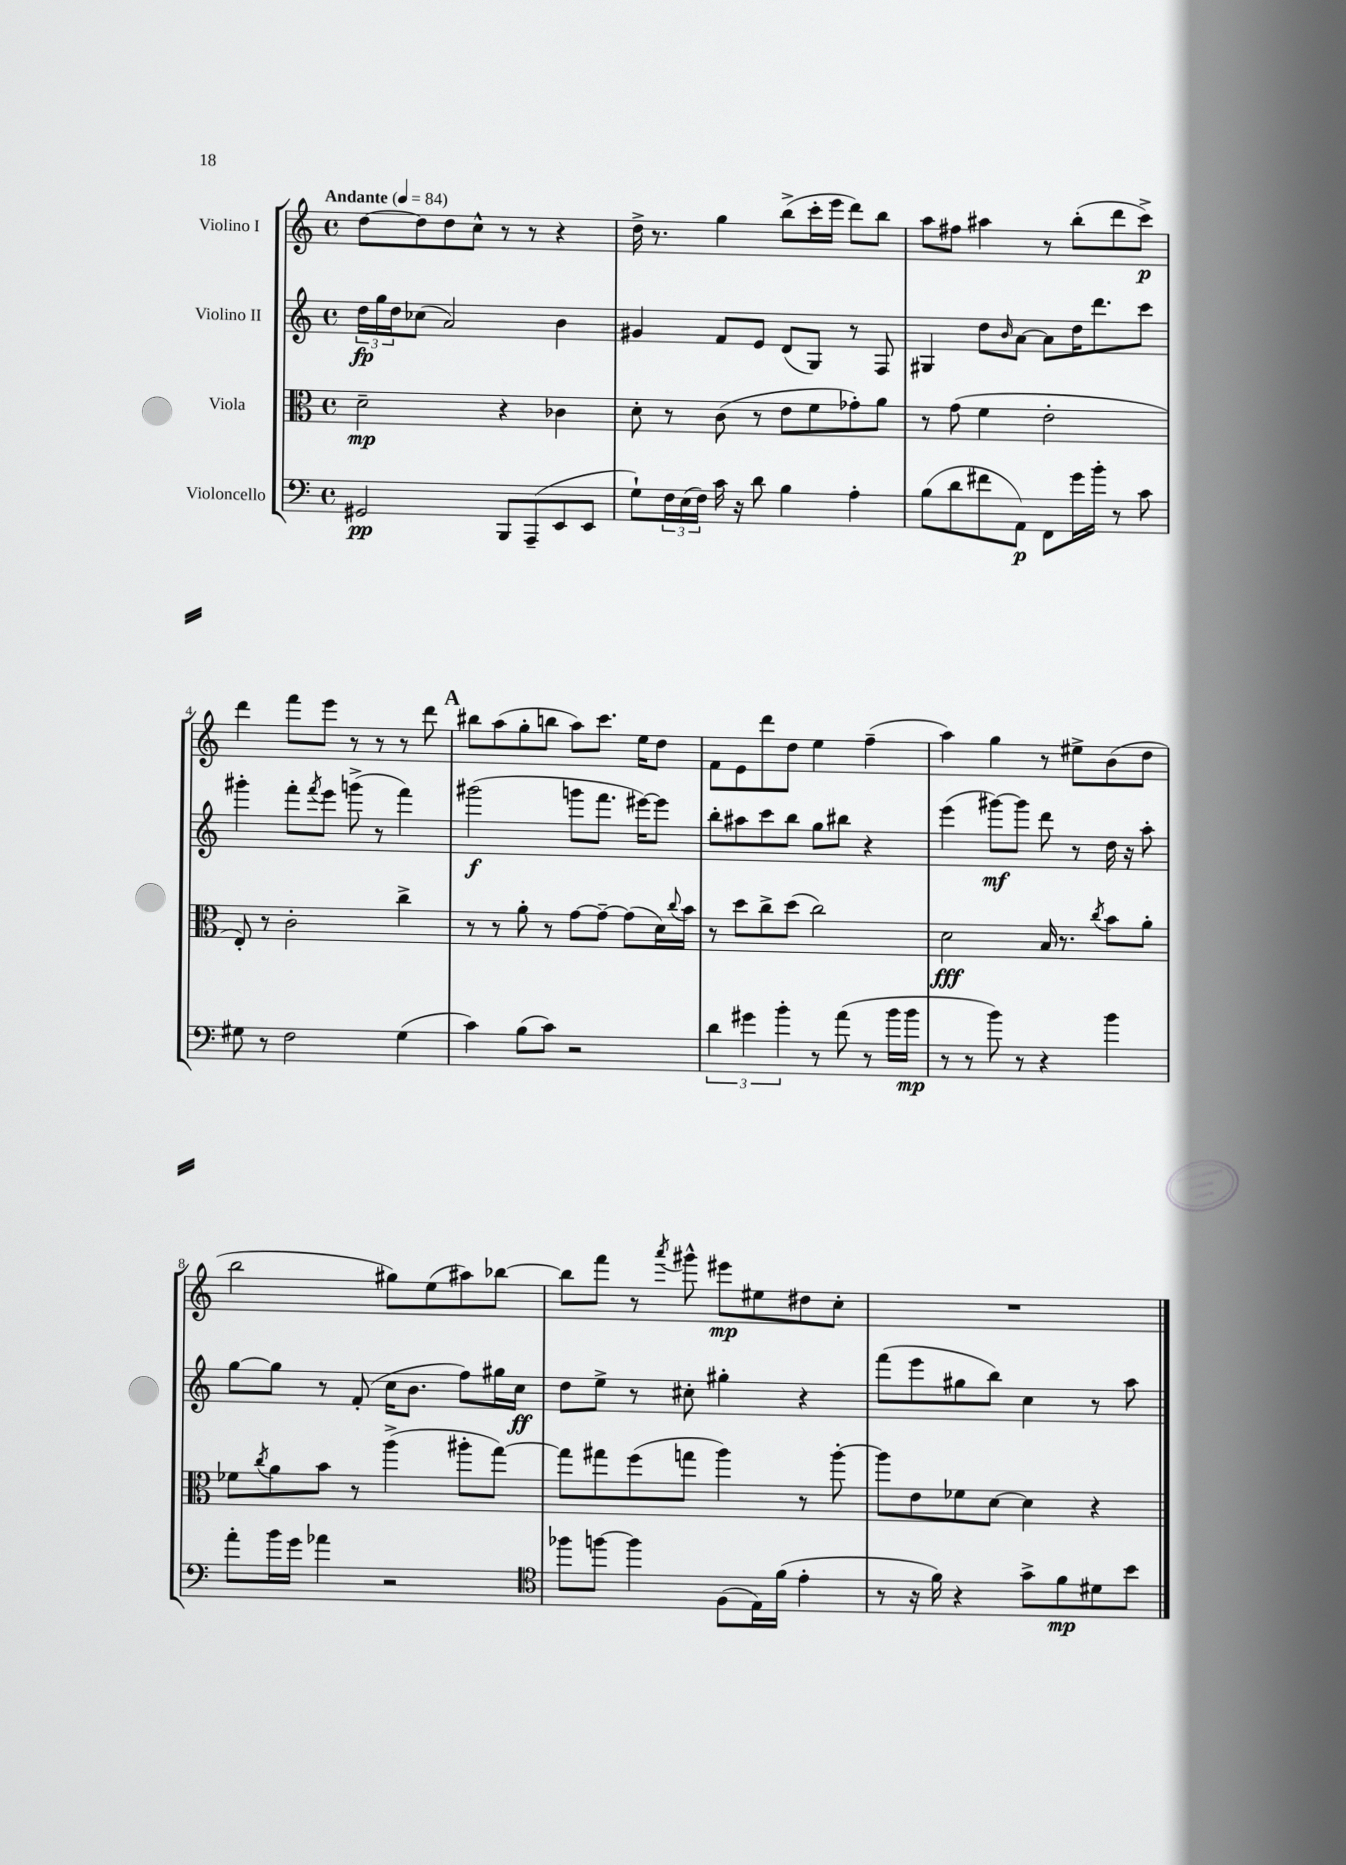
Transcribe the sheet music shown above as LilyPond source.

<<
\new StaffGroup <<
\new Staff = "s0" \with { instrumentName = "Violino I" } {
    \clef treble \key c \major \defaultTimeSignature \time 4/4 \tempo "Andante" 4 = 84
    d''8~ d''8 d''8 c''8-^ r8 r8 r4 |
    d''16-> r8. g''4 b''8->( c'''16-. e'''16 d'''8) b''8 |
    a''8 fis''8 ais''4 r8 b''8-.( d'''8 c'''8->\p) |
    d'''4 f'''8 e'''8 r8 r8 r8 d'''8 |
    \mark \markup { \bold "A" } bis''8 a''8( g''8-. b''8 a''8) c'''8. e''16 d''8 |
    f'8 e'8 d'''8 d''8 e''4 f''4--( |
    a''4) g''4 r8 eis''8-> b'8( d''8 |
    b''2 gis''8) e''8( ais''8) bes''8~ |
    bes''8 f'''8 r8 \acciaccatura { a'''8 } gis'''8-^ eis'''8\mp eis''8 dis''8 c''8-. |
    R1 \bar "|." |
}
\new Staff = "s1" \with { instrumentName = "Violino II" } {
    \clef treble \key c \major \defaultTimeSignature \time 4/4
    \tuplet 3/2 { d''16\fp g''16 d''16 } ces''8( a'2) b'4 |
    gis'4 f'8 e'8 d'8( g8) r8 f8 |
    gis4 d''8 \grace { b'16 } a'8~ a'8 d''16 d'''8. c'''8 |
    gis'''4-. f'''8-. \acciaccatura { f'''8 } e'''8 g'''8->( r8 f'''4) |
    \mark \markup { \bold "A" } gis'''2\f( g'''8 f'''8. eis'''16~) eis'''8 |
    b''8-. ais''8 c'''8 b''8 g''8 bis''8 r4 |
    e'''4( gis'''8~\mf) gis'''8 d'''8 r8 d''16 r16 a''8-. |
    g''8~ g''8 r8 f'8-.( c''16 b'8. f''8) gis''16 c''16\ff |
    d''8 e''8-> r8 cis''8-. gis''4-. r4 |
    f'''8( e'''8 gis''8 b''8) c''4 r8 a''8 \bar "|." |
}
\new Staff = "s2" \with { instrumentName = "Viola" } {
    \clef alto \key c \major \defaultTimeSignature \time 4/4
    d'2--\mp r4 ces'4 |
    d'8-. r8 c'8( r8 e'8 f'8 ges'8-.) a'8 |
    r8 g'8( f'4 e'2-. |
    e8-.) r8 c'2-. c''4-> |
    \mark \markup { \bold "A" } r8 r8 a'8-. r8 g'8~ g'8~-- g'8( d'16) \appoggiatura { c''8 } b'16 |
    r8 d''8 c''8-> d''8( c''2) |
    d'2\fff b16 r8. \acciaccatura { c''8 } b'8 a'8-. |
    fes'8 \acciaccatura { c''8 } a'8 b'8 r8 a''4->( ais''8-. g''8~) |
    g''8 gis''8 f''8( g''8 a''4) r8 a''8~-. |
    a''8 e'8 fes'8 d'8~ d'4 r4 \bar "|." |
}
\new Staff = "s3" \with { instrumentName = "Violoncello" } {
    \clef bass \key c \major \defaultTimeSignature \time 4/4
    gis,2\pp b,,8 a,,8--( e,8 e,8 |
    g8-!) \tuplet 3/2 { f16 e16( f16) } c'16 r16 d'8 b4 a4-. |
    b8( d'8 fis'8 a,8\p) f,8 g'16 b'16-. r8 c'8 |
    gis8 r8 f2 gis4( |
    \mark \markup { \bold "A" } c'4) b8( c'8) r2 |
    \tuplet 3/2 { d'4 gis'4 b'4-. } r8 a'8( r8 b'16 b'16\mp |
    r8 r8 b'8) r8 r4 b'4 |
    a'8-. b'16 g'16 aes'4 r2 |
    \clef tenor fes''8 f''8~ f''4 f8( e16) f'16( e'4-. |
    r8 r16 f'16) r4 g'8-> f'8\mp dis'8 b'8 \bar "|." |
}
>>
>>
